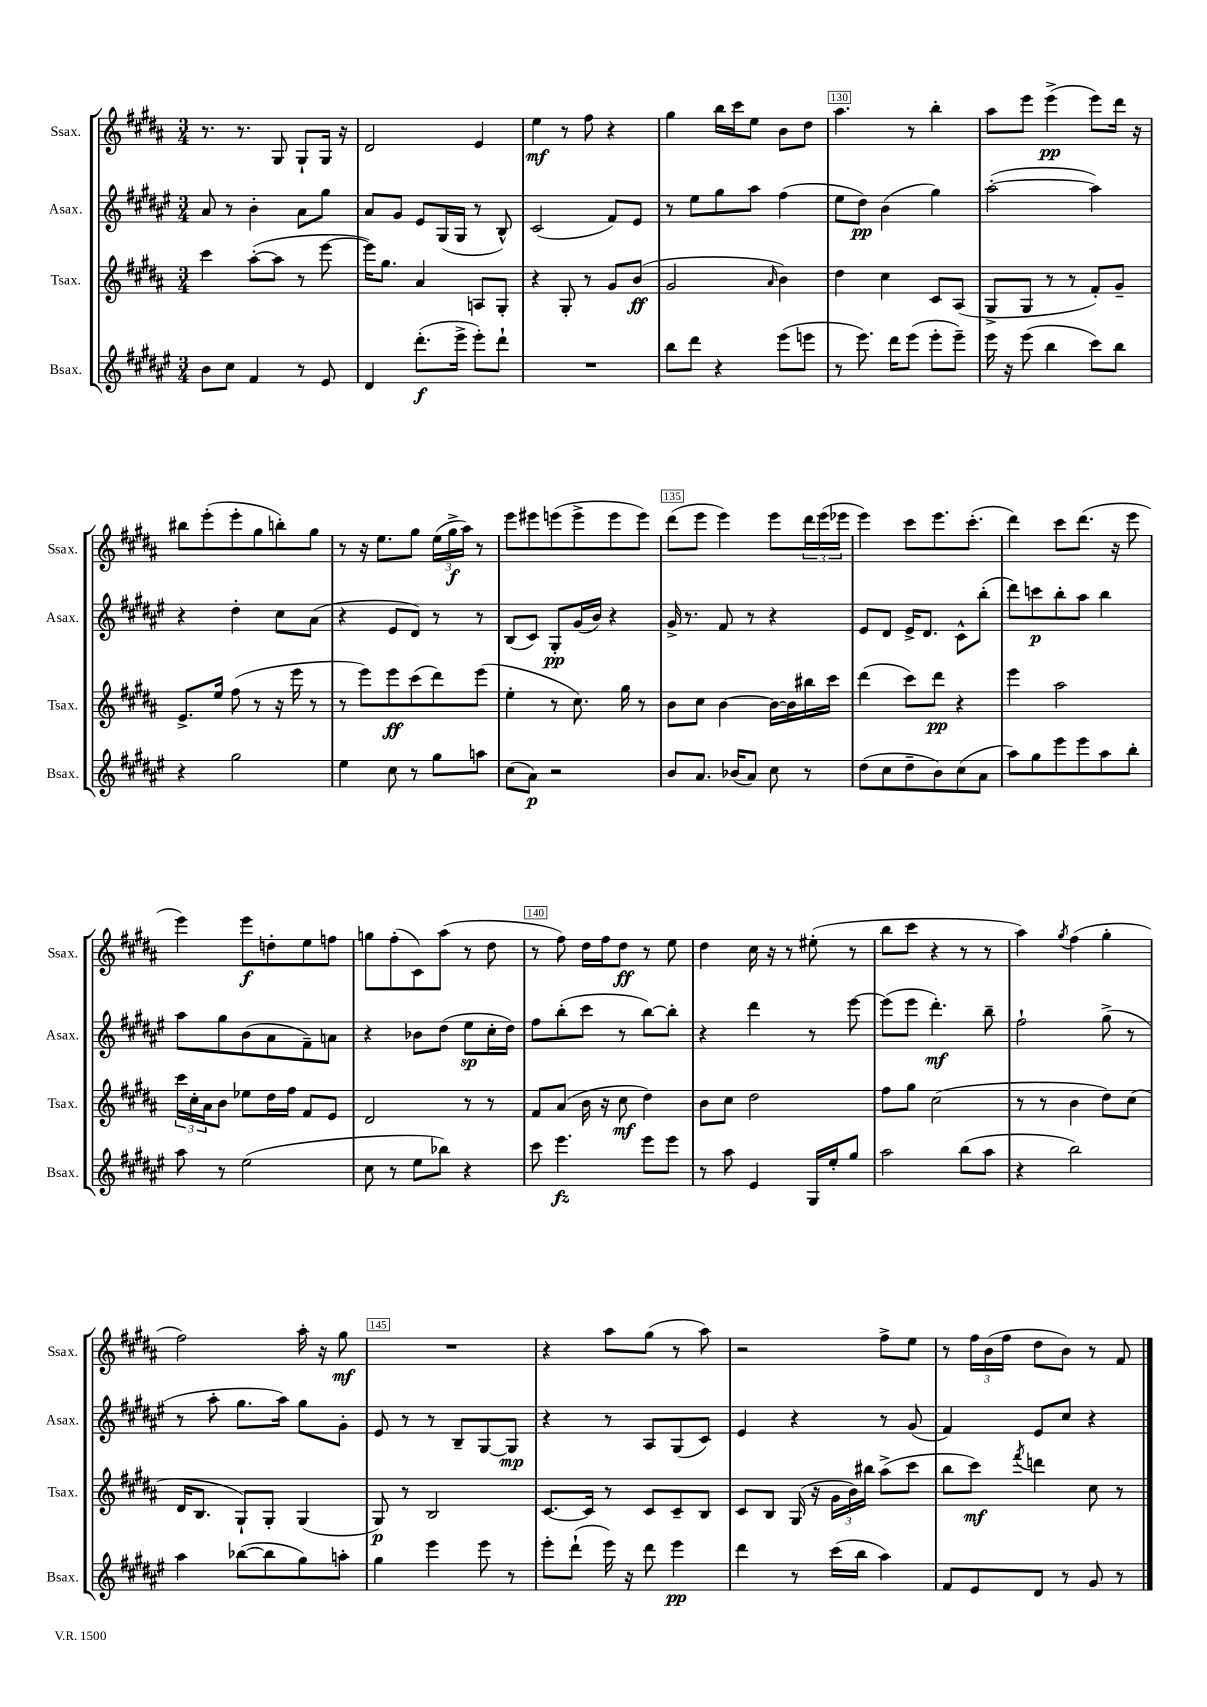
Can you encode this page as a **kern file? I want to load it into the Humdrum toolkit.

**kern	**kern	**kern	**kern
*staff4	*staff3	*staff2	*staff1
*clefG2	*clefG2	*clefG2	*clefG2
*k[f#c#g#d#a#e#]	*k[f#c#g#d#a#]	*k[f#c#g#d#a#e#]	*k[f#c#g#d#a#]
*M3/4	*M3/4	*M3/4	*M3/4
8b\L	4ccc#\	8a#/	8.r
8cc#\J	.	8r	.
.	.	.	8.r
4f#/	([8aa#'\L	4b'\	.
.	8aa#\]J	.	8G#/
8r	8r	8a#\L	8G#`/L
8e#/	[8eee\	8gg#\J	16G#/Jk
.	.	.	16r
=	=	=	=
4d#/	16eee\]LK)	8a#/L	2d#/
.	8.gg#\J	.	.
.	.	8g#/J	.
(8.ddd#'\L	4a#/	8e#/L	.
.	.	(16G#/L	.
16eee#^\Jk	.	16G#/JJ	.
8eee#'\L)	8A/L	8r	4e/
8ddd#`\J	8G#'/J	8B^^/)	.
=	=	=	=
2.r	4r	(2c#/	4ee\
.	8G#'/	.	8r
.	8r	.	8ff#\
.	8g#/L	8f#/L)	4r
.	(8b/J	8e#/J	.
=	=	=	=
8bb\L	2g#/	8r	4gg#\
8ddd#\J	.	8ee#\L	.
4r	.	8gg#\	16bb\LL
.	.	.	16ccc#\J
.	.	8aa#\J	8ee\J
.	16qqa#/	.	.
(8eee#\L	4b\)	(4ff#\	8b\L
8eee\J	.	.	8dd#\J
=	=	=	=
8r	4dd#\	8ee#\L	4.aa#\
8.eee#\)	.	8dd#\J)	.
.	4cc#\	(4b\	.
16ddd#\LK	.	.	.
(8eee#\J	.	.	8r
8eee#'\L	8c#/L	4gg#\)	4bb'\
8eee#~\J)	(8A#/J	.	.
=	=	=	=
16eee#\	8G#^/L	([2aa#'\	8aa#\L
16r	.	.	.
(8eee#\	8G#/J	.	8eee\J
4bb\	8r	.	(4eee^\
.	8r	.	.
8ccc#\L)	8f#'/L)	4aa#\])	8eee\L)
8bb\J	8g#~/J	.	16ddd#\Jk
.	.	.	16r
=	=	=	=
4r	8.e^/L	4r	8bb#\L
.	.	.	(8eee'\
.	16ee/Jk	.	.
2gg#\	(8ff#\	4dd#'\	8eee'\
.	8r	.	8gg#\
.	16r	8cc#\L	8bb'\)
.	16eee\	.	.
.	8r	(8a#\J	8gg#\J
=	=	=	=
4ee#\	8r	4r	8r
.	8eee\L)	.	16r
.	.	.	8.ee\L
8cc#\	8eee\	8e#/L	.
8r	(8ccc#\	8d#/J)	8gg#\J
8gg#\L	8ddd#\)	8r	(24ee\LL
.	.	.	24gg#^\
.	.	.	24aa#\JJ)
8aa\J	(8eee\J	8r	8r
=	=	=	=
(8cc#\L	4ee'\	(8B/L	8eee\L
8a#\J)	.	8c#/J)	8eee#\
2r	8r	8G#'/L	(8eee\
.	8.cc#\)	(16g#/L	8eee^\
.	.	16b/JJ)	.
.	.	4r	8eee\
.	16gg#\	.	.
.	8r	.	8eee\J)
=	=	=	=
8b/L	8b\L	16g#^/	(8ddd#\L
.	.	8.r	.
8.a#/J	8cc#\J	.	8eee\J
.	[4b\	8f#/	4eee\)
(16b-/LK	.	.	.
8a#/J)	.	8r	.
8cc#\	16b\_LL	4r	8eee\L
.	16b\]	.	.
8r	16bb#\	.	24ddd#\L
.	.	.	(24eee\
.	16ccc#\JJ	.	.
.	.	.	24eee-\JJ
=	=	=	=
(8dd#\L	(4ddd#\	8e#/L	4eee\)
8cc#\	.	8d#/J	.
8dd#~\	8ccc#\L)	16e#^/LK	8ccc#\L
.	.	8.d#/J	.
8b\)	8ddd#\J	.	8.eee\
(8cc#\	4r	8c#^^\L	.
.	.	.	(8.ccc#'\J
8a#\J	.	(8bb'\J	.
=	=	=	=
8aa#\L)	4eee\	8ddd#\L)	4ddd#\)
8gg#\	.	8ccc\	.
8eee#\	2aa#\	8bb'\	8ccc#\L
8eee#\	.	8aa#\J	(8.ddd#\J
8aa#\	.	4bb\	.
.	.	.	16r
8bb'\J	.	.	8eee\
=	=	=	=
8aa#\	24ccc#\LL	8aa#\L	4eee\)
.	24cc#'\	.	.
.	24a#\J	.	.
8r	8b\J	8gg#\	.
(2ee#\	8ee-\L	(8b\	8eee\L
.	16dd#\L	8a#\	8dd'\
.	16ff#\JJ	.	.
.	8f#/L	8f#~\)	8ee\
.	8e/J	8a\J	8ff\J
=	=	=	=
8cc#\	2d#/	4r	8gg\L
8r	.	.	(8ff#'\
8ee#\L	.	8b-\L	8c#\)
8bb-\J)	.	(8dd#\J	(8aa#\J
4r	8r	8ee#\L	8r
.	8r	16cc#'\L	8dd#\
.	.	16dd#\JJ)	.
=	=	=	=
8ccc#\	8f#/L	8ff#\L	8r
4.eee#\	(8a#/J	(8bb'\	8ff#\)
.	16b\	8ccc#\J	16dd#\LL
.	16r	.	16ff#\J
.	8cc#\	8r	8dd#\J
8eee#\L	4dd#\)	[8bb\L)	8r
8eee#\J	.	8bb'\]J	8ee\
=	=	=	=
8r	8b\L	4r	4dd#\
8aa#\	8cc#\J	.	.
4e#/	2dd#\	4ddd#\	16cc#\
.	.	.	16r
.	.	.	8r
16G#/LL	.	8r	(8ee#'\
16ee#'/J	.	.	.
8gg#/J	.	[8eee#\	8r
=	=	=	=
2aa#\	8ff#\L	(8eee#\]L	8bb\L
.	8gg#\J	8eee#\J	8ccc#\J
.	(2cc#\	4.ddd#'\)	4r
(8bb\L	.	.	8r
8aa#\J	.	8bb~\	8r
=	=	=	=
4r	8r	2ff#`\	4aa#\)
.	8r	.	.
.	.	.	8qgg#/
2bb\)	4b\	.	(4ff#\
.	8dd#\L)	(8gg#^\	4gg#'\
.	(8cc#\J	8r	.
=	=	=	=
4aa#\	16d#/LK	8r	2ff#\)
.	8.B/J	.	.
.	.	8aa#'\	.
([8bb-\L	8G#`/L)	8.gg#\L	.
8bb-\]	8G#'/J	.	.
.	.	16aa#\Jk)	.
8gg#\)	(4G#/	8gg#\L	16aa#'\
.	.	.	16r
8aa'\J	.	8g#'\J	8gg#\
=	=	=	=
4gg#\	8G#/)	8e#/	2.r
.	8r	8r	.
4eee#\	2B/	8r	.
.	.	8B~/L	.
8eee#\	.	[8G#/	.
8r	.	8G#/]J	.
=	=	=	=
8eee#'\L	[8.c#/L	4r	4r
(8ddd#`\J	.	.	.
.	16c#/]Jk	.	.
16eee#\)	8r	8r	8aa#\L
16r	.	.	.
8ddd#\	8c#/L	8A#/L	(8gg#\J
4eee#\	8c#~/	(8G#/	8r
.	8B/J	8c#/J)	8aa#\)
=	=	=	=
4ddd#\	8c#/L	4e#/	2r
.	8B/J	.	.
8r	(16G#/	4r	.
.	16r	.	.
(16ccc#\LL	24g#\LL	.	.
.	24b\)	.	.
16bb\JJ	.	.	.
.	24bb#\JJ	.	.
4aa#\)	(8aa#^\L	8r	8ff#^\L
.	8ccc#\J	(8g#/	8ee\J
=	=	=	=
8f#/L	8bb\L	4f#/)	8r
8e#/	8ccc#\J)	.	24ff#\LL
.	.	.	(24b\
.	.	.	24ff#\JJ
.	8qfff#/	.	.
8d#/J	4ddd\	8e#/L	8dd#\L
8r	.	8cc#/J	8b\J)
8g#/	8cc#\	4r	8r
8r	8r	.	8f#/
==	==	==	==
*-	*-	*-	*-
